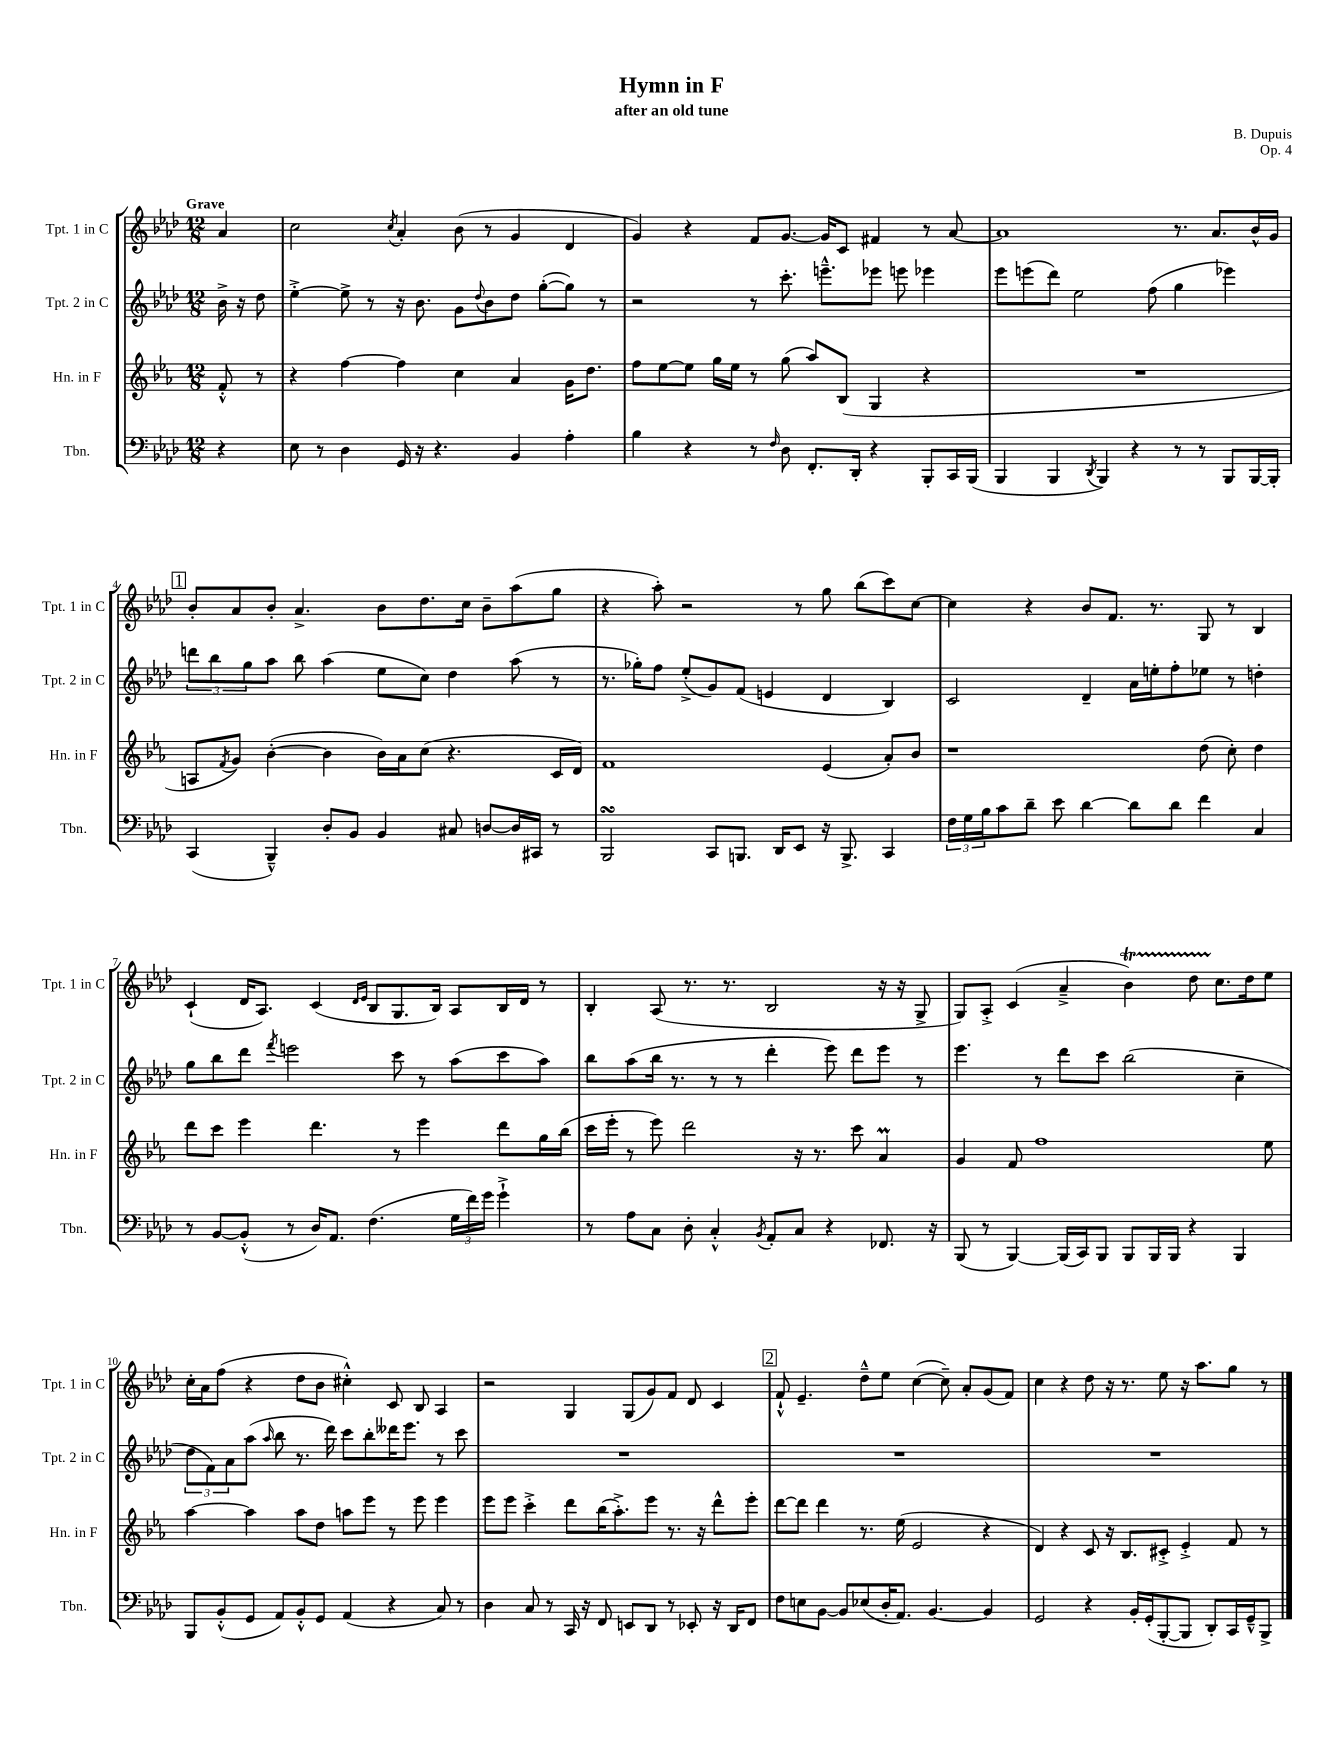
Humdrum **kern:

**kern	**kern	**kern	**kern
*part4	*part3	*part2	*part1
*staff4	*staff3	*staff2	*staff1
*I"Tbn.	*I"Hn. in F	*I"Tpt. 2 in C	*I"Tpt. 1 in C
*I'Tbn.	*I'Hn. in F	*I'Tpt. 2 in C	*I'Tpt. 1 in C
*clefF4	*clefG2	*clefG2	*clefG2
*k[b-e-a-d-]	*k[b-e-a-]	*k[b-e-a-d-]	*k[b-e-a-d-]
*M12/8	*M12/8	*M12/8	*M12/8
=	=	=	=
!	!	!	!LO:TX:a:B:t=Grave
4r	8f'^^/	16b-^\	4a-/
.	.	16r	.
.	8r	8dd-\	.
=1	=1	=1	=1
8E-\	4r	[4ee-'^\	2cc\
8r	.	.	.
4D-\	[4ff\	8ee-^\]	.
.	.	8r	.
.	.	.	8qcc/
16GG/	4ff\]	16r	4a-'/
16r	.	8.b-\	.
4.r	.	.	.
.	4cc\	8g\L	(8b-\
.	.	8qqdd-/	.
.	.	8b-\	8r
4BB-/	4a-/	8dd-\J	4g/
.	.	([8gg'\L	.
4A-'\	16g\KL	8gg\J])	4d-/
.	8.dd\J	.	.
.	.	8r	.
=2	=2	=2	=2
4B-\	8ff\L	2r	4g/)
.	[8ee-\	.	.
4r	8ee-\J]	.	4r
.	16gg\LL	.	.
.	16ee-\JJ	.	.
8r	8r	8r	8f/L
16qqF/	.	.	.
8D-\	(8gg\	8.ccc'\	[8.g/J
8.FF'/L	8aa-/L)	.	.
.	.	8.eeen~^^\L	16g/KL]
.	(8B-/J	.	8c/J
16DD-'/Jk	.	.	.
4r	4G/	8eee-X\J	4f#X/
.	.	8eeen\	.
8BBB-'/L	4r	4eee-X\	8r
16CC/L	.	.	[8a-/
(16BBB-/JJ	.	.	.
=3	=3	=3	=3
4BBB-/	1.r	8eee-\L	1a-]
.	.	(8eeen\	.
4BBB-/	.	8ddd-\J)	.
.	.	2ee-\	.
8qDD-/	.	.	.
4BBB-/)	.	.	.
4r	.	.	.
.	.	(8ff\	.
8r	.	4gg\	8.r
8r	.	.	.
.	.	.	8.a-/L
8BBB-/L	.	4eee-X\)	.
[16BBB-/L	.	.	16b-^^/L
16BBB-'/JJ]	.	.	16g/JJ
!!LO:LB:g=z
!!LO:REH:place=s1:t=1
=4	=4	=4	=4
(4CC/	8An/L	12dddn\L	8b-'/L
.	.	12bb-\	.
.	8qf/	.	.
.	8g/J)	.	8a-/
.	.	12gg\	.
4BBB-~^^/)	([4b-'\	8aa-\J	8b-'/J
.	.	8bb-\	4.a-^/
8D-'/L	4b-\]	(4aa-\	.
8BB-/J	.	.	.
4BB-/	16b-\LL)	8ee-\L	8b-\L
.	16a-\J	.	.
.	(8cc\J	8cc\J)	8.dd-\
8C#X/	4.r	4dd-\	.
.	.	.	16cc\Jk
[8Dn/L	.	.	8b-~\L
16D/L]	.	(8aa-\	(8aa-\
16CC#X/JJ	.	.	.
8r	16c/LL	8r	8gg\J
.	16d/JJ)	.	.
=5	=5	=5	=5
2BBB-sSSS/	1f	8.r	4r
.	.	16gg-X'\KL)	.
.	.	8ff\J	8aa-'\)
.	.	(8ee-'^/L	2r
8CC/L	.	8g/)	.
8.BBBn/J	.	(8f/J	.
.	.	4en/	.
16DD-/KL	.	.	.
8EE-/J	.	.	8r
16r	(4e-/	4d-/	8gg\
8.BBB^/	.	.	.
.	.	.	(8bb-\L
4CC/	8a-'/L)	4B-/)	8ccc\)
.	8b-/J	.	[8cc\J
=6	=6	=6	=6
24F\LL	1r	2c/	4cc\]
24G\	.	.	.
24B-\J	.	.	.
8c\	.	.	.
8d-~\J	.	.	4r
8e-\	.	.	.
[4d-\	.	4d-~/	8b-/L
.	.	.	8.f/J
8d-\L]	.	16a-\LL	.
.	.	16een'\J	8.r
8d-\J	.	8ff'\	.
4f\	(8dd\	8ee-X\J	8G/
.	8cc'\)	8r	8r
4C/	4dd\	4ddn'\	4B-/
!!LO:LB:g=z
=7	=7	=7	=7
8r	8ddd\L	8gg\L	(4c`/
[8BB-/L	8ccc\J	8bb-\	.
(8BB-'^^/J]	4eee-\	8ddd-\J	16d-/KL
.	.	.	8.A-/J)
.	.	8qfff/	.
8r	.	2eeen\	.
16D-/KL)	4.ddd\	.	(4c/
8.AA-/J	.	.	.
.	.	.	16qqd-/LL
.	.	.	16qqe-/JJ
(4.F\	.	.	8B-/L
.	8r	8ccc\	8.G/
.	4eee-\	8r	.
.	.	.	16B-/Jk)
24G\LL	.	(8aa-\L	8A-/L
24f\)	.	.	.
24g\JJ	.	.	.
4g`^\	8ddd\L	8ccc\	16B-/L
.	.	.	16d-/JJ
.	16gg\L	8aa-\J)	8r
.	(16bb-\JJ	.	.
=8	=8	=8	=8
8r	16ccc\LL	8bb-\L	4B-'/
.	16eee-'\JJ	.	.
8A-\L	8r	(8aa-\	.
8C\J	8eee-\)	16bb-\Jk	(8A-/
.	.	8.r	.
8D-'\	2ddd\	.	8.r
4C'^^/	.	8r	.
.	.	.	8.r
.	.	8r	.
8qBB-/	.	.	.
8AA-'/L	.	4ddd-'\	2B-/
8C/J	16r	.	.
.	8.r	.	.
4r	.	8eee-\)	.
.	8ccc\	8ddd-\L	.
8.FF-X/	4a-M/	8eee-\J	16r
.	.	.	16r
.	.	8r	8G^/
16r	.	.	.
=9	=9	=9	=9
(8BBB-/	4g/	4.eee-\	8G/L)
8r	.	.	8A-'^/J
[4BBB-/)	8f/	.	(4c/
.	1ff	8r	.
(16BBB-/LL]	.	8ddd-\L	4a-~^/
16CC/J)	.	.	.
8BBB-/J	.	8ccc\J	.
8BBB-/L	.	(2bb-\	4b-T\)
16BBB-/L	.	.	.
16BBB-/JJ	.	.	.
4r	.	.	8dd-TTT\
.	.	.	8.cc\L
4BBB-/	.	4cc~\	.
.	.	.	16dd-\k
.	8ee-\	.	8ee-\J
!!LO:LB:g=z
=10	=10	=10	=10
8BBB-/L	[4aa-\	12dd-\L	16cc'\LL
.	.	.	16a-\J
.	.	12f\)	.
(8BB-'^^/	.	.	(8ff\J
.	.	12a-\	.
8GG/J	4aa-\]	(8aa-\J	4r
.	.	16qqaa-/	.
8AA-/L)	.	8bb-\	.
8BB-'^^/	8aa-\L	8.r	8dd-\L
8GG/J	8dd\J	.	8b-\J
.	.	16ddd-\)	.
(4AA-/	8aan\L	8ccc\L	4cc#X'^^\)
.	8eee-\J	8bb-'\	.
4r	8r	16ddd--X\K	8c/
.	.	8.eee-\J	.
.	8eee-\	.	8B-/
8C/)	4eee-\	8r	4A-/
8r	.	8ccc\	.
=11	=11	=11	=11
4D-\	8eee-\L	1.r	2r
.	8eee-\J	.	.
8C/	4ccc'^\	.	.
8r	.	.	.
16CC/	8ddd\L	.	4G/
16r	.	.	.
8FF/	(16bb-\K	.	.
.	8.aa-'^\)	.	.
8EEn/L	.	.	(8G/L
8DD-/J	8eee-\J	.	8g/)
8r	8.r	.	8f/J
8EE-X'/	.	.	8d-/
.	16r	.	.
16r	8ddd^^\L	.	4c/
16DD-/KL	.	.	.
8FF/J	8eee-'\J	.	.
!!LO:REH:place=s1:t=2
=12	=12	=12	=12
8F\L	[8ddd\L	1.r	8f`^^/
8En\	8ddd\J]	.	4.e-~/
[8BB-\J	4ddd\	.	.
8BB-/L]	.	.	.
(8E-X/	8.r	.	8dd-~^^\L
16D-'/K	.	.	8ee-\J
8.AA-/J)	(16ee-\	.	.
.	2e-/	.	([4cc\
[4.BB-/	.	.	.
.	.	.	8cc~\])
.	.	.	8a-'/L
4BB-/]	4r	.	(8g/
.	.	.	8f/J)
=13	=13	=13	=13
2GG/	4d/)	1.r	4cc\
.	4r	.	4r
4r	8c/	.	8dd-\
.	16r	.	16r
.	8.B-/L	.	8.r
16BB-'/LL	.	.	.
(16GG'/J	.	.	.
[8BBB-'/	8c#X'^/J	.	8ee-\
8BBB-/J]	4e-'^/	.	16r
.	.	.	8.aa-\L
8DD-'/L)	.	.	.
16CC/L	8f/	.	8gg\J
16GG~^^/J	.	.	.
8BBB-^/J	8r	.	8r
==	==	==	==
*-	*-	*-	*-
